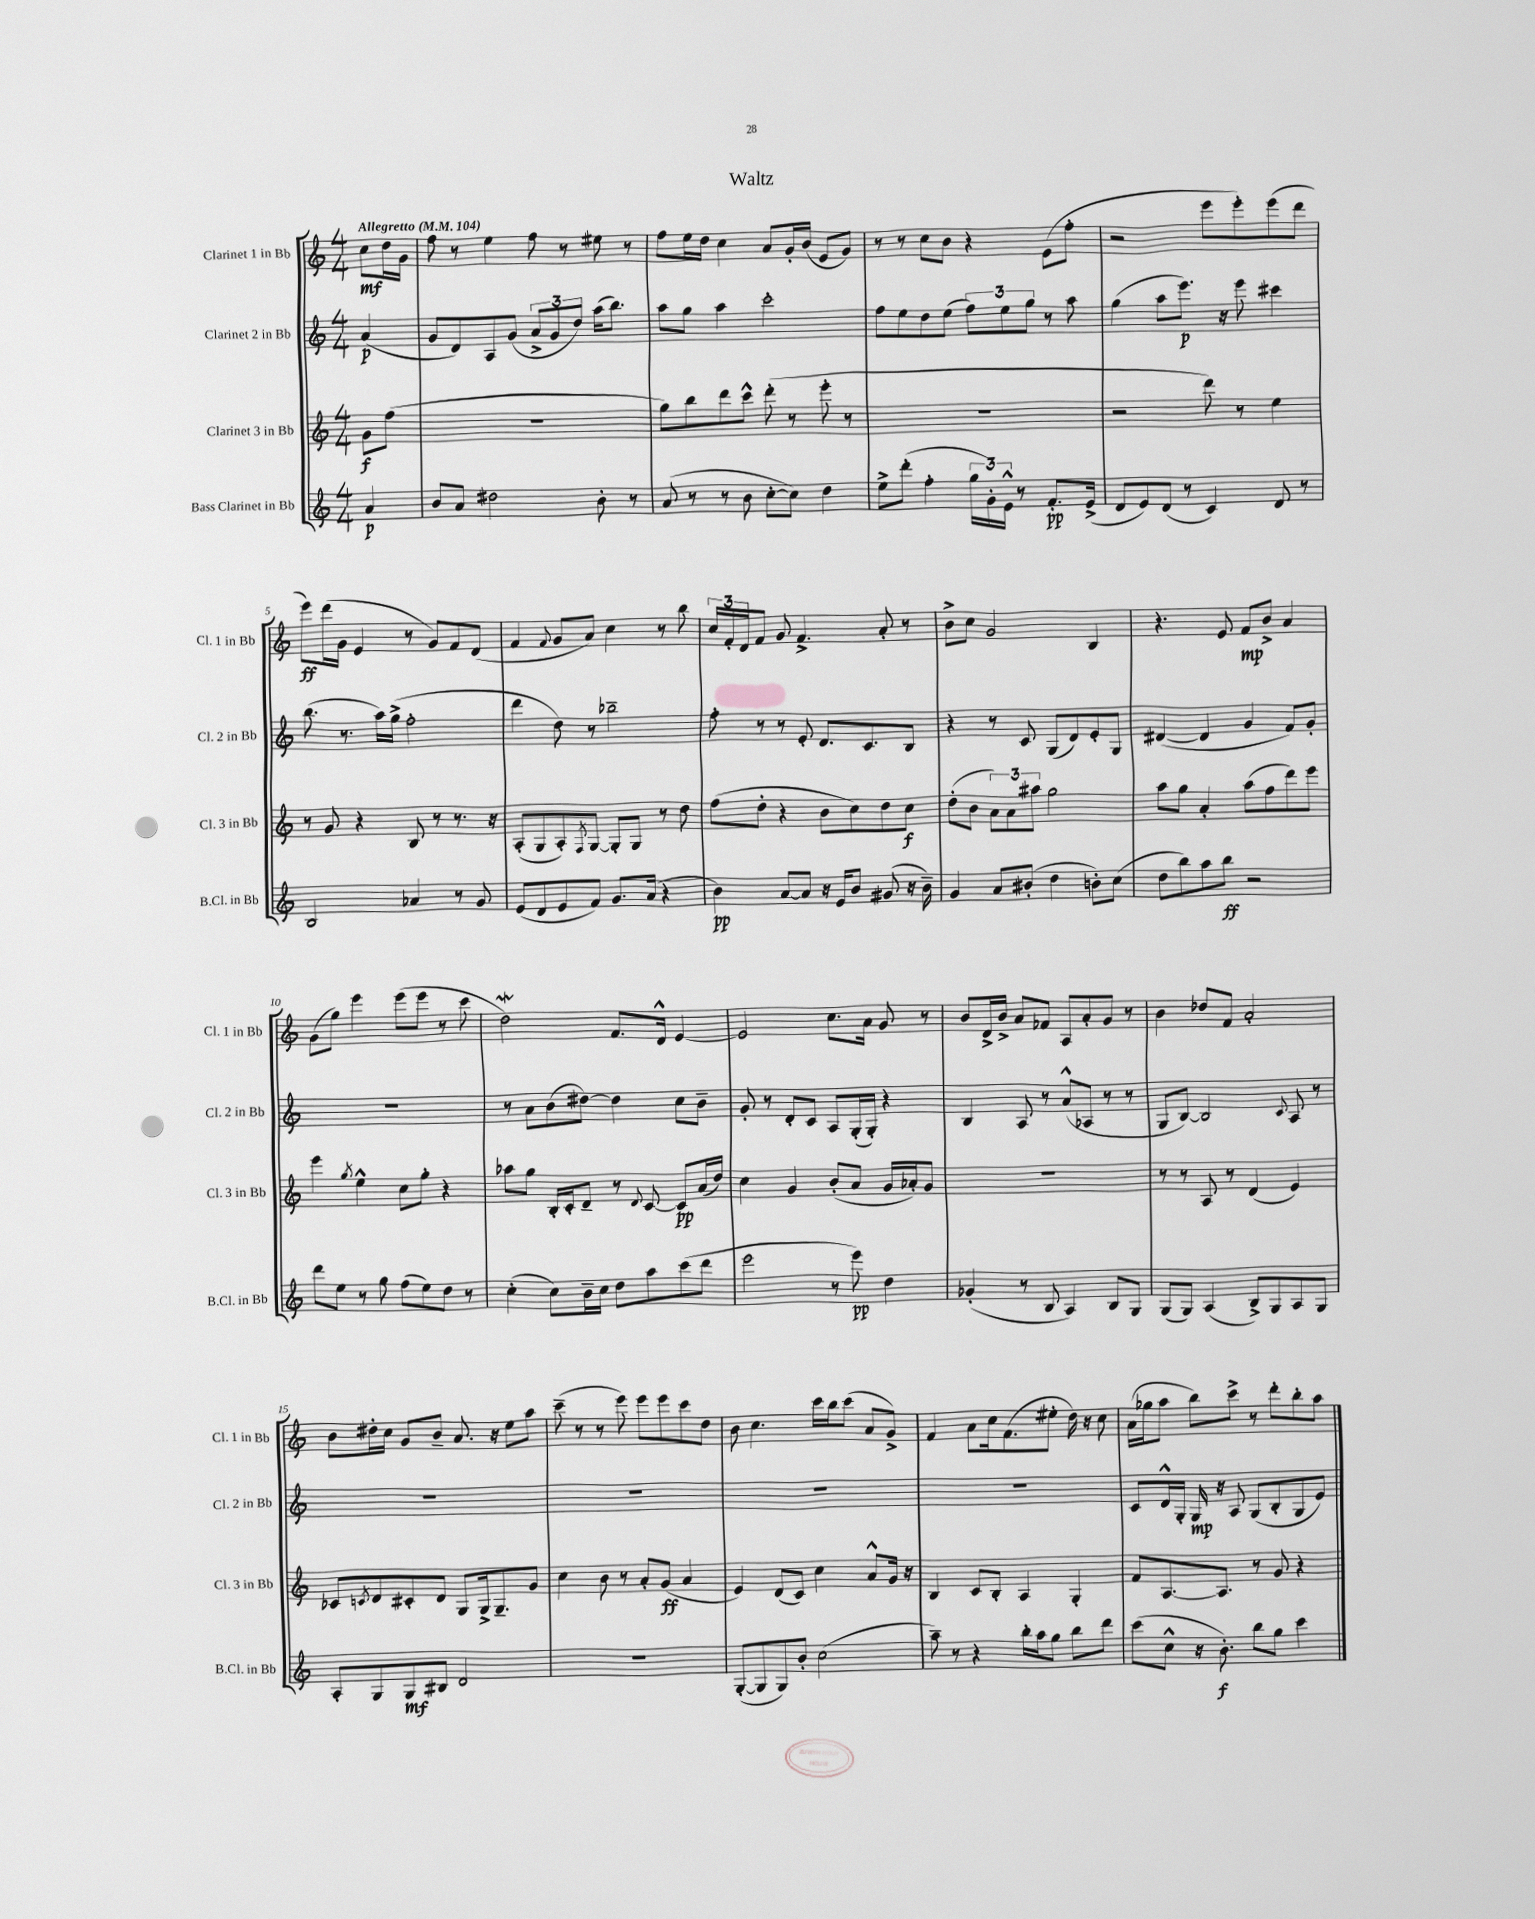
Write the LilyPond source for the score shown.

\header { title = "Waltz" }
<<
\new StaffGroup <<
\new Staff = "s0" \with { instrumentName = "Clarinet 1 in Bb" shortInstrumentName = "Cl. 1 in Bb" } {
    \clef treble \key c \major \numericTimeSignature \time 4/4 \partial 4 \tempo "Allegretto" 4 = 104
    c''8\mf d''16 g'16 |
    f''8 r8 e''4 f''8 r8 eis''8 r8 |
    f''8 e''16 d''16 c''4 a'8 g'16-. b'16( e'8 g'8) |
    r8 r8 c''8 b'8 r4 e'8( f''8-. |
    r2 e'''8 e'''8-.) e'''8( d'''8 |
    e'''8\ff) d'''16( g'16 e'4 r8 g'8) f'8 d'8( |
    f'4 \appoggiatura { f'8 } g'8 a'8) c''4 r8 b''8 |
    \tuplet 3/2 { c''16 f'16-. d'16 } f'8 g'8 f'4.-> a'8-. r8 |
    b'8-> c''8 g'2 b4 |
    r4. e'8 f'8\mp b'8-> a'4 |
    g'8( g''8) e'''4 e'''8( e'''8 r8 c'''8 |
    d''2\mordent) f'8. d'16-^ e'4~ |
    e'2 c''8. a'16 g'8 r8 |
    b'8 d'16-> b'16-> a'8 fes'8 a8 a'8-. g'8 r8 |
    b'4 des''8 f'8 a'2-. |
    b'8 dis''16-. c''16 g'8 b'8-- a'8. r16 e''8 a''8 |
    c'''8--( r8 r8 e'''8) e'''8 e'''8 c'''8 d''8 |
    b'8 c''4. c'''16 b''16 c'''8( a'8 g'8->) |
    f'4 a'8 c''16 f'8.( eis''8-. d''16) r16 c''8 |
    a'16( ges''16 a''8 b''8) c'''8-> r8 d'''8-. b''8-. a''8 \bar "|." |
}
\new Staff = "s1" \with { instrumentName = "Clarinet 2 in Bb" shortInstrumentName = "Cl. 2 in Bb" } {
    \clef treble \key c \major \numericTimeSignature \time 4/4 \partial 4
    a'4\p( |
    g'8 d'8) a8 g'8( \tuplet 3/2 { a'8-> g'8 d''8) } a''16( b''8.) |
    a''8 g''8 a''4 c'''2-. |
    f''8 e''8 d''8 e''8( \tuplet 3/2 { f''8) e''8 g''8 } r8 a''8 |
    g''4( a''8 e'''8.\p) r16 e'''8 cis'''4 |
    b''8.( r8. a''16) g''16->( f''2-. |
    d'''4 d''8) r8 bes''2-- |
    f''8-. r8 r8 e'8-. d'8. c'8. b8 |
    r4 r8 c'8 g8( d'8) e'8-. g8 |
    dis'4~( dis'4 g'4 f'8) g'8-. |
    R1 |
    r8 a'8 b'8( dis''8~) dis''4 c''8 b'8-- |
    g'8-. r8 d'8-. c'8 a8 g16-.( g16-.) r4 |
    b4 a8 r8 a'8-^( aes8 r8 r8 |
    g8 b8~) b2 \appoggiatura { c'8 } a8 r8 |
    R1 |
    R1 |
    R1 |
    R1 |
    c'8 d'16-^ g16-. g16\mp r16 a8 g8( b8-. g8 e'8) \bar "|." |
}
\new Staff = "s2" \with { instrumentName = "Clarinet 3 in Bb" shortInstrumentName = "Cl. 3 in Bb" } {
    \clef treble \key c \major \numericTimeSignature \time 4/4 \partial 4
    g'8\f f''8( |
    R1 |
    g''8) b''8 d'''8 c'''8-^ d'''8-.( r8 e'''8-. r8 |
    R1 |
    r2 d'''8) r8 e''4 |
    r8 g'8 r4 b8 r8 r8. r16 |
    a8-.( g8 a8-.) \acciaccatura { f8 } g8~ g8-. g8 r8 d''8 |
    f''8( d''8-. r4 b'8 c''8) d''8 c''8\f |
    d''8-.( b'8 \tuplet 3/2 { a'8) a'8 ais''8 } g''2 |
    a''8 g''8 a'4-. a''8( f''8 d'''8) e'''8 |
    e'''4 \acciaccatura { g''8 } e''4-^ c''8 g''8-. r4 |
    aes''8 g''8 b16-. c'16-. d'8-- r8 \appoggiatura { d'8 } c'8~ c'8\pp a'16( d''16) |
    c''4 g'4 b'8-.( a'8 g'16 aes'16-.) g'8 |
    R1 |
    r8 r8 a8 r8 d'4( e'4) |
    ces'8 \acciaccatura { c'8 } d'8 cis'8-. d'8 g8 g16-> g8.-- g'8 |
    c''4 b'8 r8 a'8-. g'8\ff( a'4 |
    e'4) d'8( c'8) c''4 a'8-^ g'16 r16 |
    b4 c'8 b8-. a4 g4-. |
    f'8 a8.~ a8. r8 g'8 r4 \bar "|." |
}
\new Staff = "s3" \with { instrumentName = "Bass Clarinet in Bb" shortInstrumentName = "B.Cl. in Bb" } {
    \clef treble \key c \major \numericTimeSignature \time 4/4 \partial 4
    a'4\p |
    b'8 a'8 dis''2 b'8-. r8 |
    a'8( r8 r8 b'8 c''8~-. c''8) d''4 |
    e''8-> d'''8-.( f''4-. \tuplet 3/2 { g''16 g'16-.) e'16-^ } r8 f'8.-.\pp e'16->( |
    d'8 e'8) d'8( r8 c'4) d'8 r8 |
    b2 aes'4 r8 g'8 |
    e'8( d'8 e'8 f'8) g'8. a'16( r4 |
    b'4\pp) a'8~ a'8 r16 e'16 b'8 gis'8( r16 b'16--) |
    g'4 a'8 bis'8-.( d''4 b'8-.) c''8( |
    d''8 b''8) a''8 b''8\ff r2 |
    d'''8 e''8 r8 g''8 f''8( e''8) d''8 r8 |
    c''4-.( c''8) b'16-- c''16 d''8 a''8 c'''8( d'''8 |
    e'''2 r8 e'''8\pp) d''4 |
    ges'4-.( r8 b8 a4) b8 g8 |
    g8( g8) a4( b8->) g8 a8 g8 |
    a8-. g8 g8\mf bis8 d'2 |
    R1 |
    g8~-.( g8 g8) b'8-. c''2( |
    a''8--) r8 r4 b''16-. a''16 g''8 b''8 d'''8 |
    c'''8( c''8-^ r16 b'8.-.\f) b''8 g''8 c'''4 \bar "|." |
}
>>
>>
